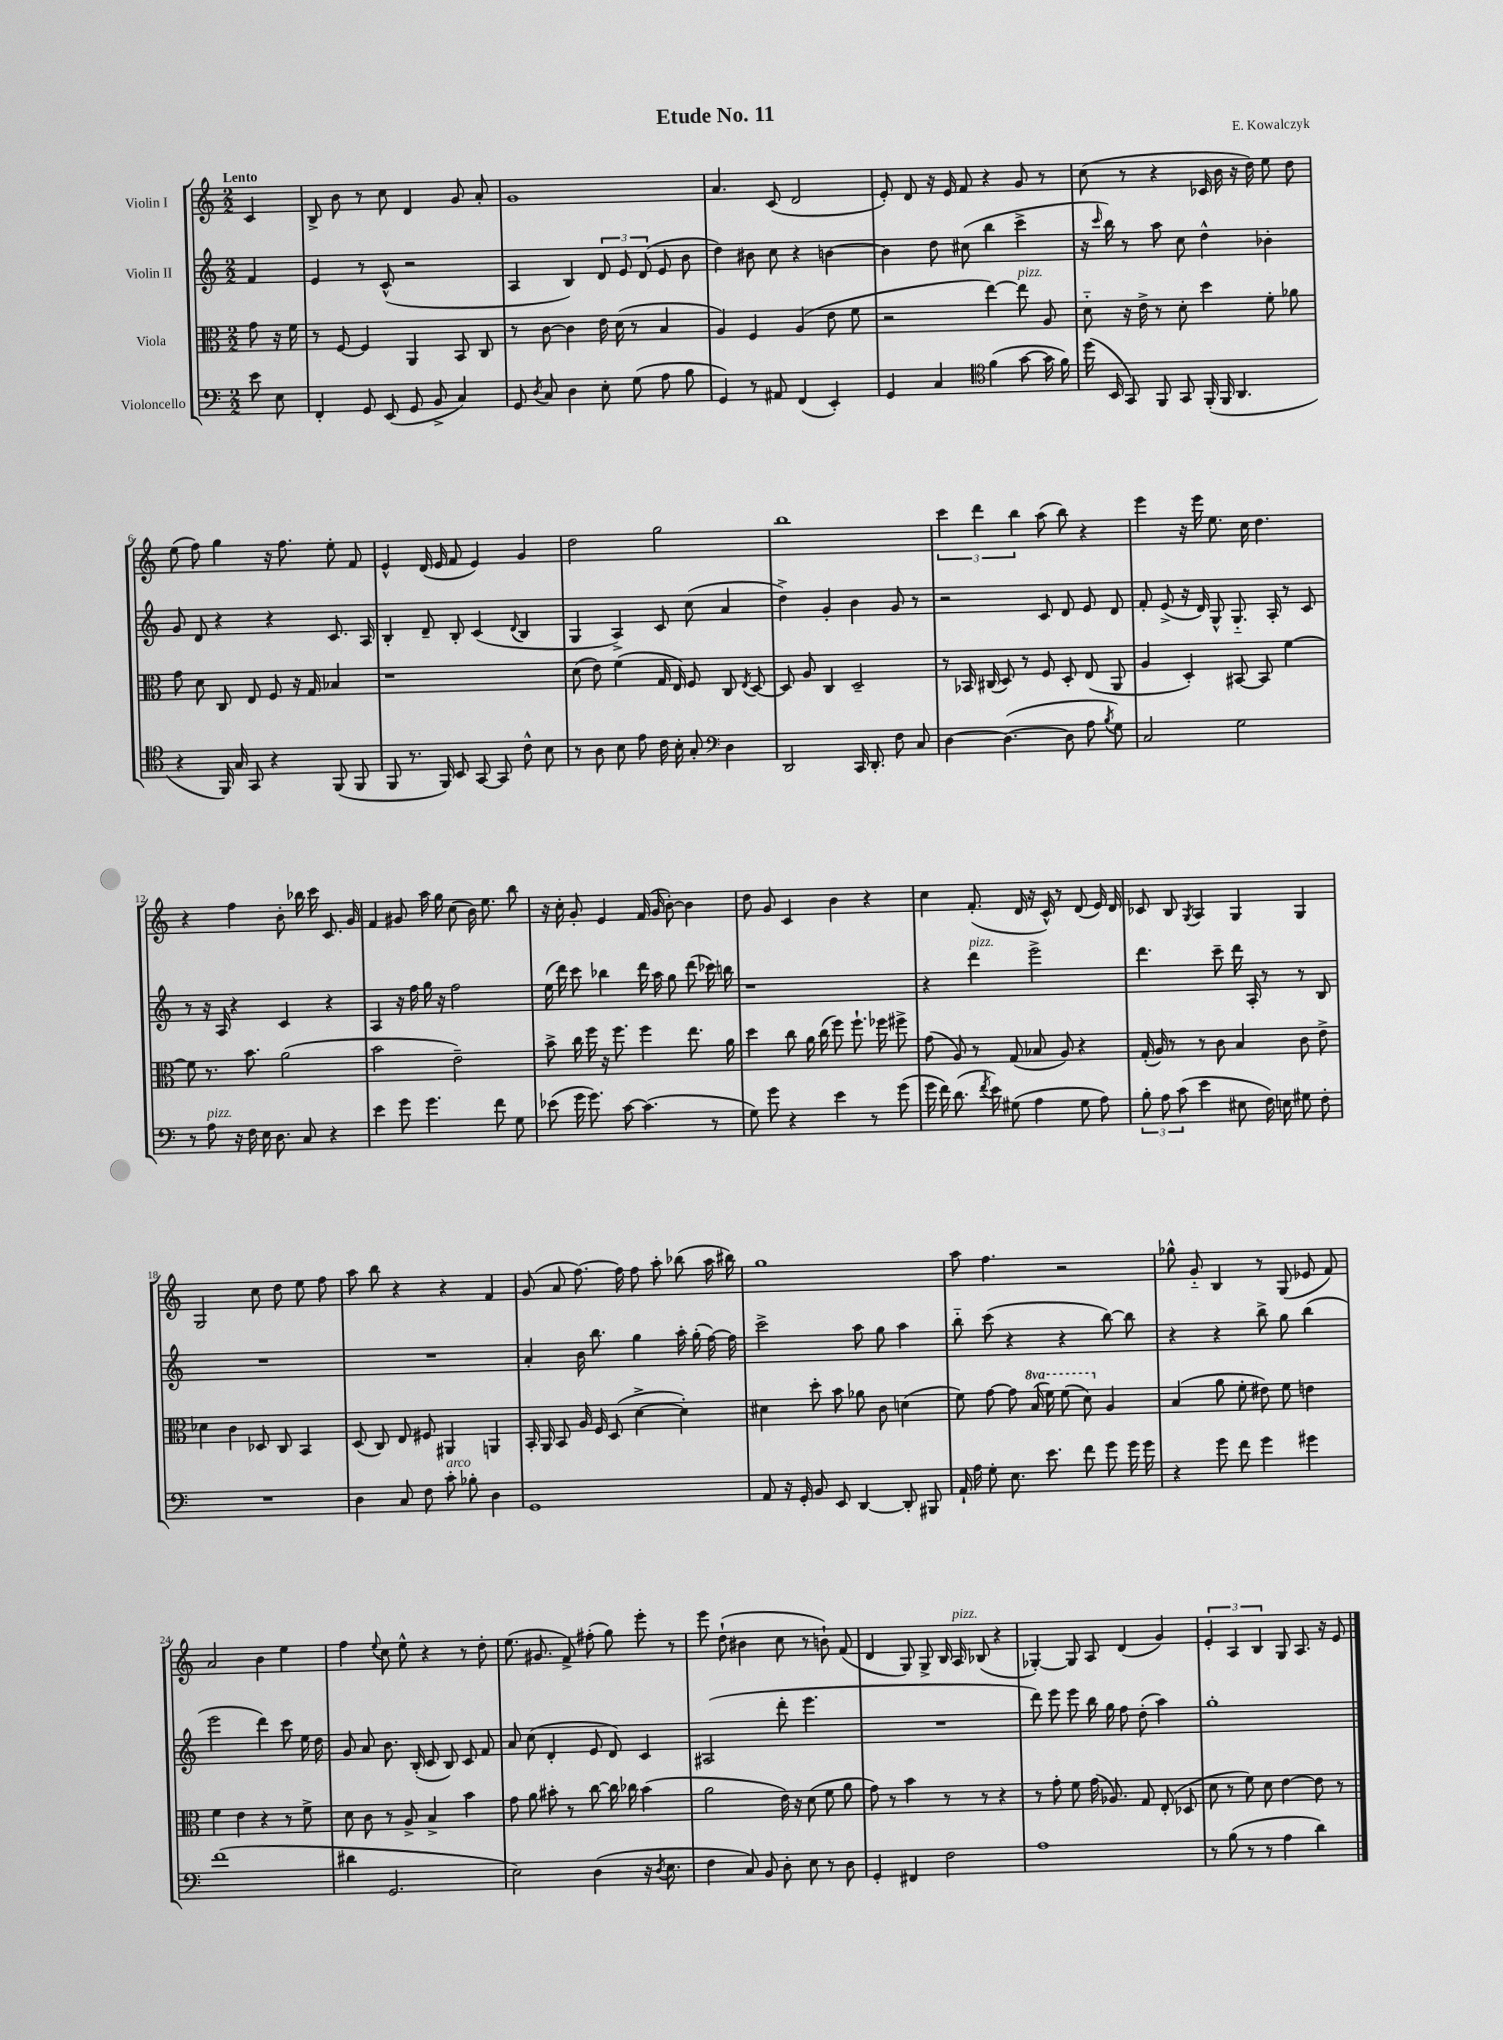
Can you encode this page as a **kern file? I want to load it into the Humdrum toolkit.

**kern	**kern	**kern	**kern
*staff4	*staff3	*staff2	*staff1
*clefF4	*clefC3	*clefG2	*clefG2
*k[]	*k[]	*k[]	*k[]
*M2/2	*M2/2	*M2/2	*M2/2
8e\	8g\	4f/	4c/
8E\	16r	.	.
.	16f\	.	.
=	=	=	=
4FF'/	8r	4e/	8B^/
.	[8F/	.	8b\
8GG/	4F/]	8r	8r
(8EE/	.	(8c^^/	8cc\
8GG/	4AA/	2r	4d/
8BB^/	.	.	.
4C/)	8BB/	.	8g/
.	8C/	.	8a'/
=	=	=	=
8GG/	8r	4A/	1g
8qD/	.	.	.
8C/	[8c\	.	.
4D\	4c\]	4B/)	.
8E'\	16e\	12d/	.
.	(16d\	.	.
.	.	12e/	.
(8G\	8r	.	.
.	.	(12d/	.
8A\	4B/	8e/	.
8B\	.	8b\	.
=	=	=	=
4GG/)	4A/)	4dd\)	4.a/
8r	4F/	8b#\	.
8AA#/	.	8cc\	(8c/
(4FF/	(4A/	4r	2d/
4EE'/)	8e\	[4b\	.
.	8f\	.	.
=	=	=	=
4GG/	2r	4b\]	8e'/)
.	.	.	8d/
4C/	.	8dd\	16r
.	.	.	16e/
.	.	(8cc#\	8f/
*clefC4	*	*	*
(4f\	[4ee\)	4bb\	4r
[8g\	8ee\]	4ccc^\	8g/
16g\]	8A/	.	8r
16f\)	.	.	.
=	=	=	=
(16dd\	8d'~\	16r	(8cc\
.	.	16qqccc/	.
16BB/	.	16bb\)	.
8GG/)	16r	8r	8r
.	16e^\	.	.
8FF/	8r	8aa\	4r
8GG/	8d'\	8cc\	.
(16FF'/	4dd\	4dd^^\	16c-/
16FF/	.	.	16b\
4.AA/	.	.	16r
.	.	.	16dd\)
.	8f'\	4b-'\	8ee\
.	8a-\	.	8dd\
=	=	=	=
4r	8g\	8g/	(8ee\
.	8d\	8d/	8ff\)
16FF/)	8C/	4r	4gg\
16G/	.	.	.
8GG/	8E/	.	.
4r	8F/	4r	16r
.	.	.	8.ff\
.	16r	.	.
.	16G/	.	.
(8FF/	4B-/	8.c/	8ee'\
8FF/	.	.	8f/
.	.	16A/	.
=	=	=	=
8FF/	1r	4B'/	4e^^/
8.r	.	.	.
.	.	8d~/	(16d/
16FF/)	.	.	16e/
8BB/	.	8B'/	8f/
[8GG/	.	(4c/	4e/)
8GG/]	.	.	.
.	.	8qqd/	.
8c^^\	.	4B/	4g/
8B\	.	.	.
=	=	=	=
8r	(8d\	4G/	2dd\
8A\	8e\)	.	.
8B\	(4f\	4A^/)	.
8e\	.	.	.
16c\	16G/	8c/	2gg\
16B'\	16E/)	.	.
8G'/	8F/	(8cc\	.
*clefF4	*	*	*
4D\	8C/	4a/	.
.	8qE/	.	.
.	[8D/	.	.
=	=	=	=
2DD/	8D/]	4dd^\)	1bb
.	8A/	.	.
.	4C/	4g'/	.
16CC/	2D~/	4b\	.
8.DD'/	.	.	.
8F\	.	8g/	.
8C/	.	8r	.
=	=	=	=
[4D\	8r	2r	6ccc\
.	16BB-/	.	.
.	.	.	6ddd\
.	(16C#/	.	.
(4.D\_	8D/)	.	.
.	.	.	6bb\
.	8r	.	.
.	8F/	8c/	(8aa\
8D\]	8D'/	8d/	8bb\)
8A\	(8E/	8e/	4r
8qB/	.	.	.
8G\)	8AA/	8d/	.
=	=	=	=
2C/	4A/	8f'/	4eee\
.	.	(8e^/	.
.	4D'/)	16r	16r
.	.	16d/)	16eee\
.	.	8G^^/	8.ee\
2G\	[8BB#/	8.G'~/	.
.	.	.	16cc\
.	8BB#/]	.	4.dd\
.	.	16A'/	.
.	[4f\	8r	.
.	.	8c/	.
=	=	=	=
8r	8f\]	8r	4r
8A\	8.r	16r	.
.	.	16A/	.
16r	.	4r	4ff\
16F\	8.b\	.	.
16E\	.	.	.
8.D\	.	.	.
.	(2a\	4c/	8b'\
8C/	.	.	16bb-\
.	.	.	16ccc\
4r	.	4r	8.c/
.	.	.	16g/
=	=	=	=
4e\	2b\	4A/	4f/
8g\	.	16r	8g#/
.	.	16ff\	.
4.g\	.	16gg\	16aa\
.	.	16r	16gg\
.	2e~\)	2ff\	(8cc\
.	.	.	16b\)
.	.	.	8.ee\
8f\	.	.	.
8G\	.	.	8bb\
=	=	=	=
(8e-\	8b^\	(16ee\	16r
.	.	16ddd\)	16cc'\
16g\	16cc\	8ccc\	8g'/
8.g\)	16ff\	.	.
.	16r	4bb-\	4e/
.	8.ff\	.	.
[8c\	.	.	.
(4.c\]	4ff\	16ddd\	(16f/
.	.	16aa\	16g/
.	.	8gg\	[8b'\)
.	8.ee\	(8ddd\	4b\]
8r	.	16ccc-\)	.
.	16a\	16bb\	.
=	=	=	=
8G\)	4dd\	1r	8dd\
8g\	.	.	8g/
4r	8cc\	.	4c/
.	16a\	.	.
.	(16cc\	.	.
4e\	8ff\)	.	4b\
.	8.ff`\	.	.
8r	.	.	4r
.	16ff-\	.	.
(8g\	8ff#^\	.	.
=	=	=	=
16g\	(8g\	4r	4cc\
16f\)	.	.	.
(8.d\	8A/)	.	.
.	8r	4ddd\	(8.f'/
8qf/	.	.	.
16e\)	.	.	.
(8G#\	(8G/	.	.
.	.	.	16d/
4A\	8B-/	2eee^\	16r
.	.	.	16c^^/)
.	8A/)	.	8r
8G#\	4r	.	(8d/
8A\)	.	.	16e/)
.	.	.	16d/
=	=	=	=
12B'\	(16G'/	4.ddd\	8c-/
.	16A/)	.	.
12A\	.	.	.
.	8r	.	8B/
(12c\	.	.	.
.	.	.	8qG/
4e\	8r	.	4A/
.	8c\	8ccc~\	.
8E#\	4B/	16ddd\	4G/
.	.	16A'/	.
16F\)	.	8r	.
16E\	.	.	.
8G#\	8c\	8r	4G/
8F'\	8e^\	8B/	.
=	=	=	=
1r	4d-\	1r	2G/
.	4c\	.	.
.	8D-/	.	8cc\
.	8C/	.	8dd\
.	4BB/	.	8ee\
.	.	.	8ff\
=	=	=	=
4D\	(8D/	1r	8aa\
.	8C/)	.	8bb\
8C/	8E/	.	4r
8F\	8F#/	.	.
8c'\	4AA#/	.	4r
8B-'\	.	.	.
4D\	4AA/	.	4f/
=	=	=	=
1GG	16BB'/	4a'/	(8g/
.	16AA/	.	.
.	8BB/	.	8a/
.	16A/	16b\	[8.ff\)
.	16F/	8.bb\	.
.	(8D/	.	.
.	.	.	16ff\]
.	[4d^\	4gg\	8ff\
.	.	.	8aa'\
.	4d'\])	16aa'\	(8bb-\
.	.	(16gg'\	.
.	.	[16ff\)	16aa\
.	.	16ff\]	16bb#\)
=	=	=	=
8AA/	4d#\	2ccc^\	1gg
16r	.	.	.
16GG'/	.	.	.
8BB/	8dd'\	.	.
8EE/	8b\	.	.
[4DD/	8a-\	8aa\	.
.	8c\	8gg\	.
8DD'/]	(4d\	4aa\	.
8BBB#/	.	.	.
=	=	=	=
16AA`/	8f\)	8bb'~\	8aa\
16A\	.	.	.
8G'\	[8g\	(8ccc\	4.ff\
8.E\	8g\]	4r	.
.	(16b/	.	.
8.e\	16ff\)	.	.
.	(8ff\	4r	2r
8f\	8dd\)	.	.
8g\	4A/	[8bb\)	.
16g\	.	8bb\]	.
16g\	.	.	.
=	=	=	=
4r	(4B/	4r	8gg-^^\
.	.	.	8g'~/
8g\	8a\	4r	4B/
8f\	8f'\	.	.
4g\	8e#\)	8bb^\	8r
.	8f\	8gg\	(8G/
4g#\	4e\	(4bb\	8e-/
.	.	.	8f/)
=	=	=	=
(1f	4f\	2eee\	2a/
.	4e\	.	.
.	4r	4ddd\)	4b\
.	8r	8ccc\	4ee\
.	8f^\	16ee\	.
.	.	16dd\	.
=	=	=	=
4d#\	8d\	8g/	4ff\
.	8c\	8a/	.
.	.	.	8qqee/
2.GG/	8r	8.b\	8cc\
.	8A^/	.	8ee^^\
.	.	(16B'/	.
.	4B^/	8c/	4r
.	.	8B/)	.
.	4b\	8c/	8r
.	.	8f/	8dd'\
=	=	=	=
2E\)	8g\	8a/	(8.ee\
.	8a\	(8cc\	.
.	.	.	8.g#/
.	8b#'\	4d'/	.
.	8r	.	8f^/)
(4D\	[8cc\	8e/	(8ff#'\
.	16cc\]	8d/)	8gg\)
.	16cc-\	.	.
16r	(4b#\	4c/	8eee'\
8qD/	.	.	.
8.E\	.	.	.
.	.	.	8r
=	=	=	=
4F\	2a\	(2A#/	8eee\
.	.	.	(8dd`\
8C/)	.	.	4b#\
8BB/	.	.	.
8D'\	16e\)	8ddd'\	8cc\
.	16r	.	.
8E\	(8d\	4.eee\	8r
8r	8f\	.	8b`\)
8D\	8a\	.	(8f/
=	=	=	=
4GG'/	8g\)	1r	4d/
.	8r	.	.
4FF#/	4b\	.	8G/)
.	.	.	8G^/
2F\	8r	.	16B/
.	.	.	16A/
.	8r	.	(8B-/
.	4r	.	4r
=	=	=	=
1A	8r	8ddd\)	[4G-'/)
.	8g'\	8eee\	.
.	8f\	8eee\	8G-/]
.	(16g\	16bb\	8A/
.	8.A-/)	16gg\	.
.	.	8ff\	(4d/
.	8G/	(8dd'\	.
.	(8E'/	4aa\)	4g/)
.	8D-/	.	.
=	=	=	=
8r	8d\	1gg'	6e'/
(8B\	8r	.	.
.	.	.	6A/
8r	8f\)	.	.
.	.	.	6B/
8r	8d\	.	.
4A\	[4e\	.	8G/
.	.	.	8.A/
4d\)	8e\]	.	.
.	.	.	16r
.	8r	.	8e/
==	==	==	==
*-	*-	*-	*-
